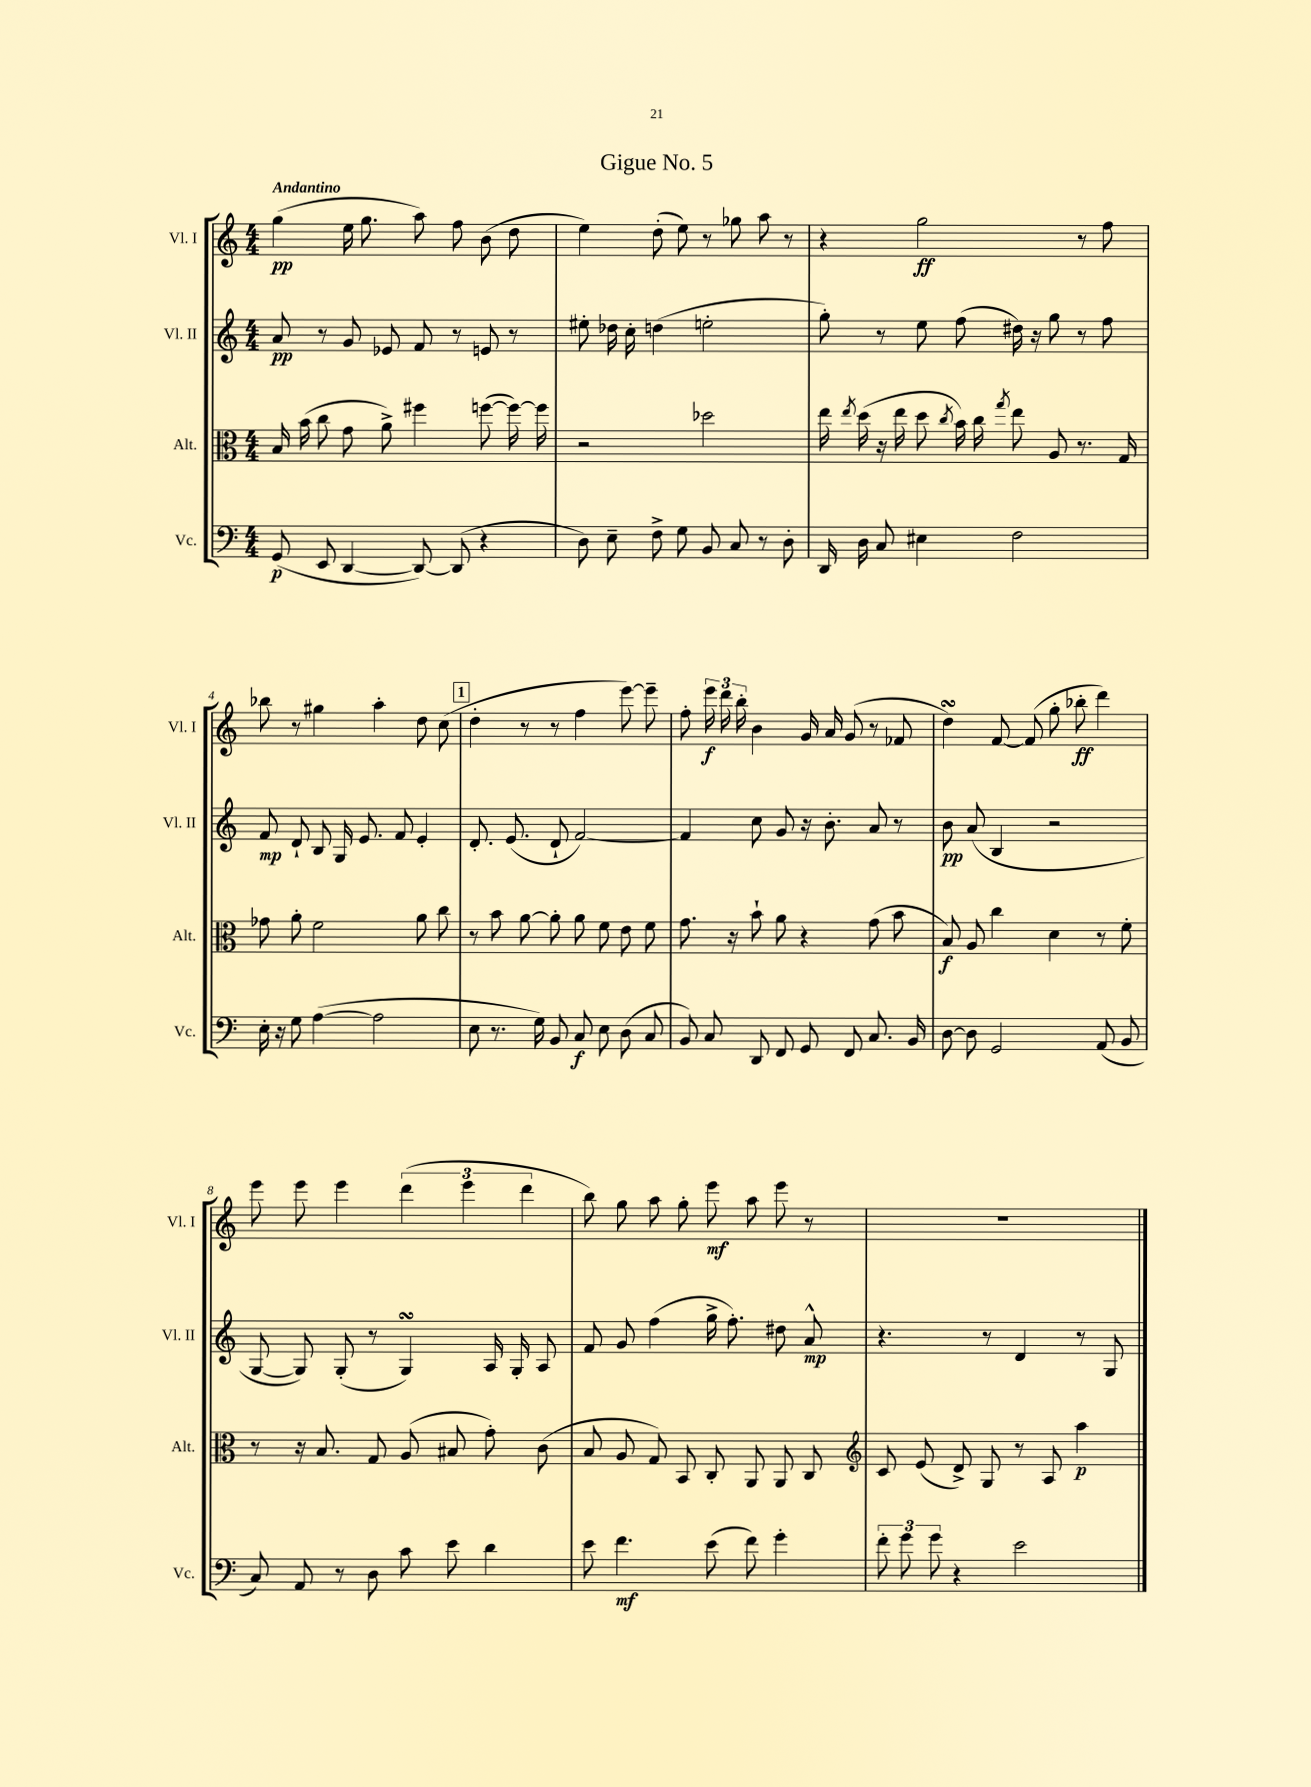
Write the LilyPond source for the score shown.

\header { title = "Gigue No. 5" }
<<
\new StaffGroup <<
\new Staff = "s0" \with { instrumentName = "Vl. I" shortInstrumentName = "Vl. I" } {
    \clef treble \key c \major \numericTimeSignature \time 4/4 \tempo "Andantino"
    \autoBeamOff g''4\pp( e''16 g''8. a''8) f''8 b'8( d''8 |
    e''4) d''8-.( e''8) r8 ges''8 a''8 r8 |
    r4 g''2\ff r8 f''8 |
    bes''8 r8 gis''4 a''4-. d''8 c''8( |
    \mark \markup { \box "1" } d''4-. r8 r8 f''4 e'''8~) e'''8-- |
    f''8-. \tuplet 3/2 { e'''16\f d'''16 b''16-. } b'4 g'16 a'16 g'8( r8 fes'8 |
    d''4\turn) f'8~ f'8( g''8-. bes''8-.\ff d'''4) |
    e'''8 e'''8 e'''4 \tuplet 3/2 { d'''4( e'''4 d'''4 } |
    b''8) g''8 a''8 g''8-. e'''8\mf a''8 e'''8 r8 |
    r1 \bar "|." |
}
\new Staff = "s1" \with { instrumentName = "Vl. II" shortInstrumentName = "Vl. II" } {
    \clef treble \key c \major \numericTimeSignature \time 4/4
    \autoBeamOff a'8\pp r8 g'8 ees'8 f'8 r8 e'8 r8 |
    eis''8-. des''16 c''16-. d''4( e''2-. |
    g''8-.) r8 e''8 f''8( dis''16) r16 g''8 r8 f''8 |
    f'8\mp d'8-! b8 g16 e'8. f'8 e'4-. |
    \mark \markup { \box "1" } d'8.-. e'8.( d'8-! f'2~) |
    f'4 c''8 g'8 r16 b'8.-. a'8 r8 |
    b'8\pp a'8( b4 r2 |
    g8~ g8) g8-.( r8 g4\turn) a16 g16-. a8 |
    f'8 g'8 f''4( g''16-> f''8.-.) dis''8 a'8-^\mp |
    r4. r8 d'4 r8 g8 \bar "|." |
}
\new Staff = "s2" \with { instrumentName = "Alt." shortInstrumentName = "Alt." } {
    \clef alto \key c \major \numericTimeSignature \time 4/4
    \autoBeamOff b16 b'16( c''8 g'8 a'8->) fis''4 f''8~( f''16~) f''16 |
    r2 des''2 |
    e''16 \acciaccatura { e''8 } d''16( r16 e''16 d''8 \acciaccatura { c''8 } b'16) c''16 \acciaccatura { g''8 } e''8 a8 r8. g16 |
    ges'8 a'8-. f'2 a'8 c''8 |
    \mark \markup { \box "1" } r8 b'8 a'8~ a'8-. a'8 f'8 e'8 f'8 |
    g'8. r16 b'8-! a'8 r4 g'8( b'8 |
    b8\f) a8 c''4 d'4 r8 f'8-. |
    r8 r16 b8. g8 a8( bis8 g'8-.) c'8( |
    b8 a8 g8) b,8 c8-. a,8 a,8 c8 |
    \clef treble c'8 e'8( d'8->) g8 r8 a8 a''4\p \bar "|." |
}
\new Staff = "s3" \with { instrumentName = "Vc." shortInstrumentName = "Vc." } {
    \clef bass \key c \major \numericTimeSignature \time 4/4
    \autoBeamOff g,8\p( e,8 d,4~ d,8~) d,8( r4 |
    d8) e8-- f8-> g8 b,8 c8 r8 d8-. |
    d,16 d16 c8 eis4 f2 |
    e16-. r16 g8 a4~( a2 |
    \mark \markup { \box "1" } e8 r8. g16) b,8 c8\f e8 d8( c8 |
    b,8) c8 d,8 f,8 g,8 f,8 c8. b,16 |
    d8~ d8 g,2 a,8( b,8 |
    c8) a,8 r8 d8 c'8 e'8 d'4 |
    e'8 f'4.\mf e'8( f'8) g'4-. |
    \tuplet 3/2 { f'8-. g'8 g'8 } r4 e'2 \bar "|." |
}
>>
>>
